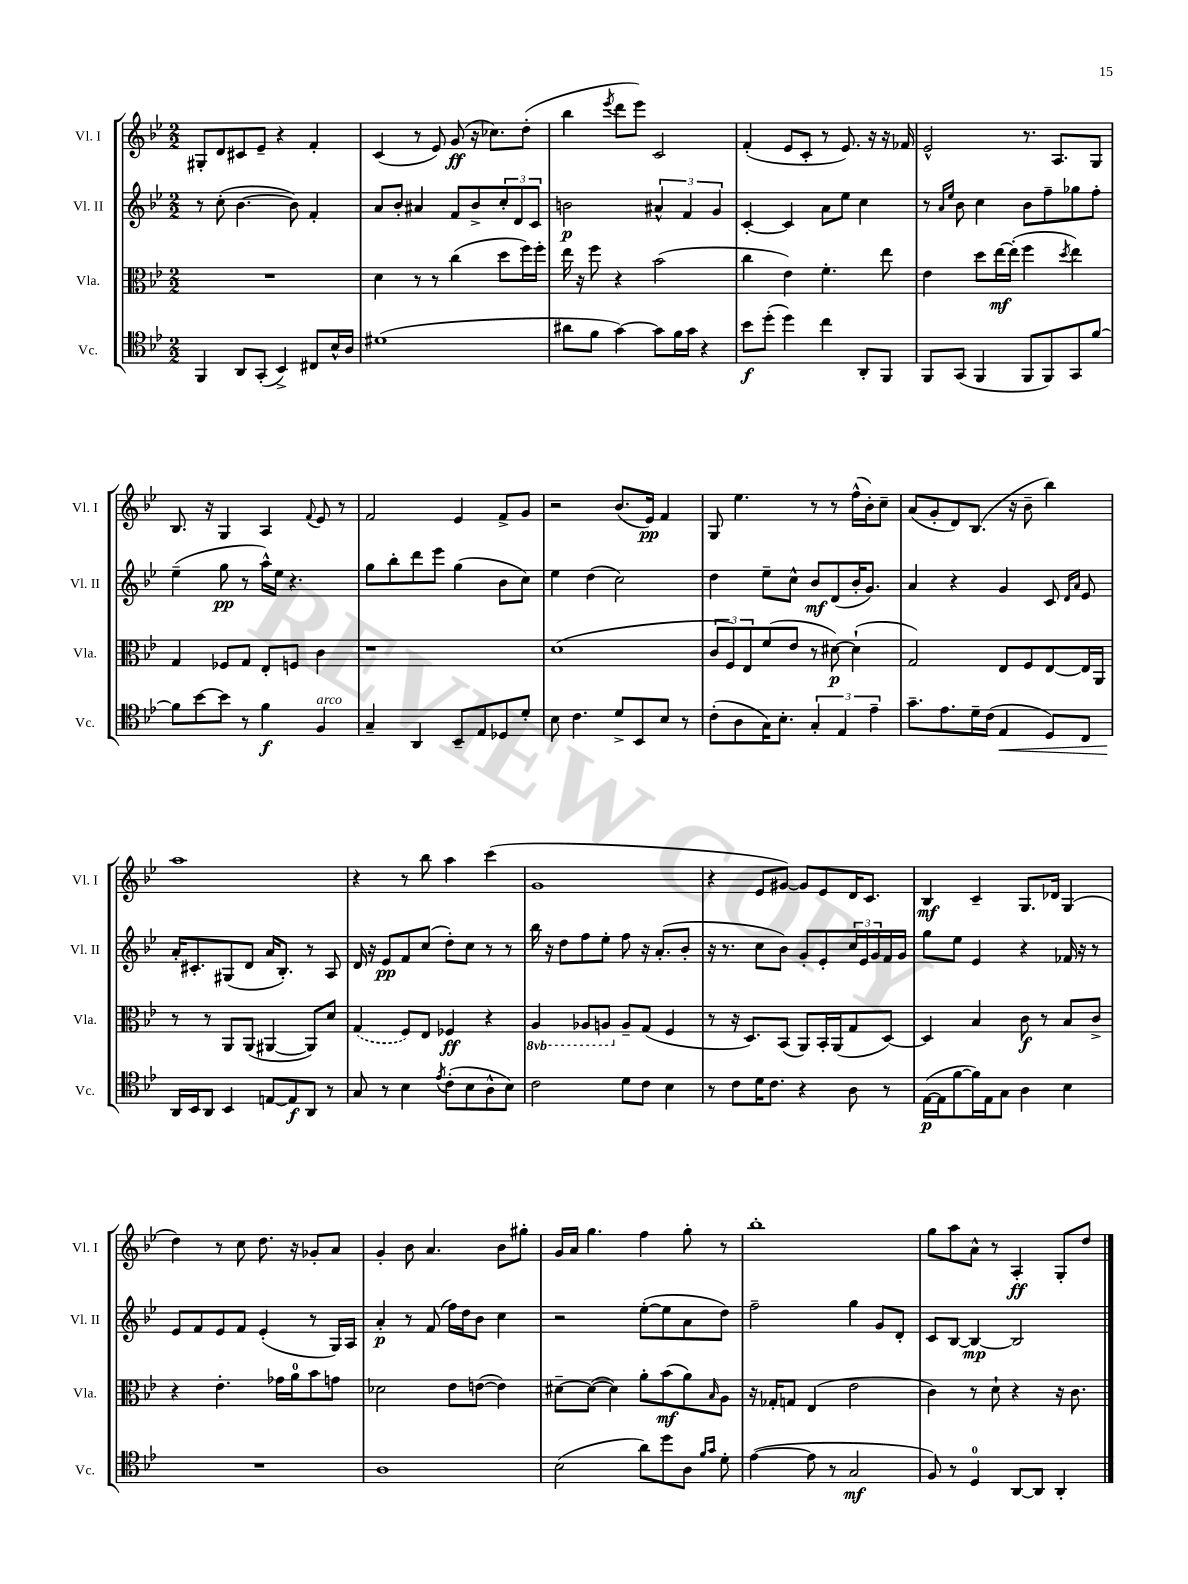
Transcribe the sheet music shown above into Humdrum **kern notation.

**kern	**kern	**kern	**kern
*staff4	*staff3	*staff2	*staff1
*clefC4	*clefC3	*clefG2	*clefG2
*k[b-e-]	*k[b-e-]	*k[b-e-]	*k[b-e-]
*M2/2	*M2/2	*M2/2	*M2/2
4FF	1r	8r	8G#'
.	.	(8cc'	8d
8AA	.	[4.b-	8c#
(8GG'	.	.	8e-~
4BB-^)	.	.	4r
.	.	8b-])	.
8C#	.	4f'	4f'
16B-^^	.	.	.
16A	.	.	.
=	=	=	=
(1d#	4d	8a	(4c
.	.	8b-'	.
.	8r	4a#	8r
.	8r	.	8e-)
.	(4cc	8f	(8g
.	.	8b-^	16r
.	.	.	8.cc-)
.	8dd	12cc'	.
.	.	12d	.
.	16ff)	.	(8dd'
.	.	12c	.
.	16ff'	.	.
=	=	=	=
8a#	16ee-	2b	4bb-
.	16r	.	.
8f	8ff	.	.
.	.	.	8qeee-
[4g)	4r	.	8ddd
.	.	.	8eee-)
8g]	(2b-	6a#^^	2c
16f	.	.	.
.	.	6f	.
16g	.	.	.
4r	.	.	.
.	.	6g	.
=	=	=	=
8b-	4cc	[4c'	(4f'
(8dd'	.	.	.
4dd)	4e-)	4c]	8e-
.	.	.	8c'
4cc	4.f'	8a	8r
.	.	8ee-	8.e-)
8AA'	.	4cc	.
.	.	.	16r
8FF	8ee-	.	16r
.	.	.	16f-
=	=	=	=
8FF	4e-	8r	2e-^^
.	.	16qqa	.
.	.	16qqee-	.
(8GG	.	8b-	.
4FF	8dd	4cc	.
.	[16ee-	.	.
.	(16ee-']	.	.
8FF	4ff	8b-	8.r
8FF)	.	8ff~	.
.	.	.	8.A
.	8qdd	.	.
8GG	4ee-)	8gg-	.
[8f	.	8ff'	8G
=	=	=	=
8f]	4G	(4ee-~	8.B-
[8b-	.	.	.
.	.	.	16r
8b-]	8F-	8gg	4G
8r	8G	8r	.
4f	8E-'	16aa^^)	4A
.	.	16ee-	.
.	8F	4.r	.
.	.	.	8qqf
4F	4c	.	8e-
.	.	.	8r
=	=	=	=
4G~	1r	8gg	2f
.	.	8bb-'	.
4AA	.	8ddd	.
.	.	8eee-	.
8BB-~	.	(4gg	4e-
8E-	.	.	.
8D-	.	8b-	8f^
8d'	.	8cc)	8g
=	=	=	=
8B-	(1d	4ee-	2r
4.c	.	.	.
.	.	(4dd	.
8d^	.	2cc)	(8.b-
8BB-	.	.	.
.	.	.	16e-)
8B-	.	.	4f
8r	.	.	.
=	=	=	=
(8c'	12c	4dd	8G
.	12F)	.	.
8A	.	.	4.ee-
.	12E-	.	.
16G)	(8f	8ee-~	.
8.B-'	.	.	.
.	8e-	8cc^^	.
6G'	8r	8b-	8r
.	[8d#)	(8d	8r
6E-	.	.	.
.	(4d#`]	16b-'	(16ff^^
.	.	8.g)	16b-')
6e-~	.	.	.
.	.	.	8cc~
=	=	=	=
8.g~	2G)	4a	(8a
.	.	.	8g'
8.e-	.	.	.
.	.	4r	8d)
16d~	.	.	(8.B-
(16c	.	.	.
4E-	8E-	4g	.
.	.	.	16r
.	8F	.	8b-~
8D)	[8E-	8c	4bb-)
.	.	16qqd	.
.	.	16qqa	.
8C	16E-]	8e-	.
.	16AA	.	.
=	=	=	=
16AA	8r	16a'	1aa
16BB-	.	8.c#'	.
8AA	8r	.	.
4BB-	8AA	(8G#	.
.	(8AA	8d	.
[8E	[4AA#	16a	.
.	.	8.B-')	.
8E]	.	.	.
8AA	8AA#])	8r	.
8r	8d	8A	.
=	=	=	=
8G	(4G	16d	4r
.	.	16r	.
8r	.	8e-	.
4B-	8F)	8f	8r
.	8E-	(8cc	8bb-
8qe-	.	.	.
(8c'	4F-	8dd')	4aa
8B-	.	8cc	.
8A^^	4r	8r	(4ccc
8B-)	.	8r	.
=	=	=	=
2c	4AA	16bb-	1g
.	.	16r	.
.	.	8dd	.
.	8AA-	8ff	.
.	8AA	8ee-'	.
8d	8A~	8ff	.
8c	(8G	16r	.
.	.	(8.a'	.
4B-	4F	.	.
.	.	8b-'	.
=	=	=	=
8r	8r	16r	4r
.	.	8.r	.
8c	16r	.	.
.	8.D)	.	.
16d	.	8cc	8e-
8.c	.	.	.
.	(8BB-	8b-)	[8g#)
4r	8AA)	8g'	8g#]
.	16BB-'	8e-'	8e-
.	(16AA	.	.
8A	8G	24cc	16d
.	.	24e-	.
.	.	.	8.c
.	.	24g	.
8r	[8D)	16f	.
.	.	16g	.
=	=	=	=
([16E-	4D]	8gg	4B-
16E-]	.	.	.
[8f	.	8ee-	.
16f])	4B-	4e-	4c~
16E-	.	.	.
8G	.	.	.
4A	8c	4r	8.G
.	8r	.	.
.	.	.	16d-
4B-	8B-	16f-	(4G
.	.	16r	.
.	8c^	8r	.
=	=	=	=
1r	4r	8e-	4dd)
.	.	8f	.
.	4.e-'	8e-	8r
.	.	8f	8cc
.	.	(4e-'	8.dd
.	16g-	.	.
.	16a	.	16r
.	8b-	8r	8g-'
.	8g	16G)	8a
.	.	16A	.
=	=	=	=
1A	2d-	4a'	4g'
.	.	8r	8b-
.	.	(8f	4.a
.	8e-	16ff)	.
.	.	16dd	.
.	([8e	8b-	.
.	4e])	4cc	8b-
.	.	.	8gg#'
=	=	=	=
(2B-	[8d#~	2r	16g
.	.	.	16a
.	(8d#_	.	4.gg
.	4d#])	.	.
8a)	8a'	([8ee-'	4ff
8dd	(8b-	8ee-]	.
8A	8a)	8a	8gg'
16qqf	.	.	.
16qqg	16qqB-	.	.
8d'	8A	8dd)	8r
=	=	=	=
([4e-	16r	2ff~	1bb-'
.	16G-'	.	.
.	8G	.	.
8e-]	(4E-	.	.
8r	.	.	.
2G	2e-	4gg	.
.	.	8g	.
.	.	8d'	.
=	=	=	=
8F)	4c)	8c	8gg
8r	.	[8B-	8aa
4D	8r	4B-_	8a^^
.	8d`	.	8r
[8AA	4r	2B-]	4A'
8AA]	.	.	.
4AA'	16r	.	8G'
.	8.c	.	.
.	.	.	8dd
==	==	==	==
*-	*-	*-	*-
